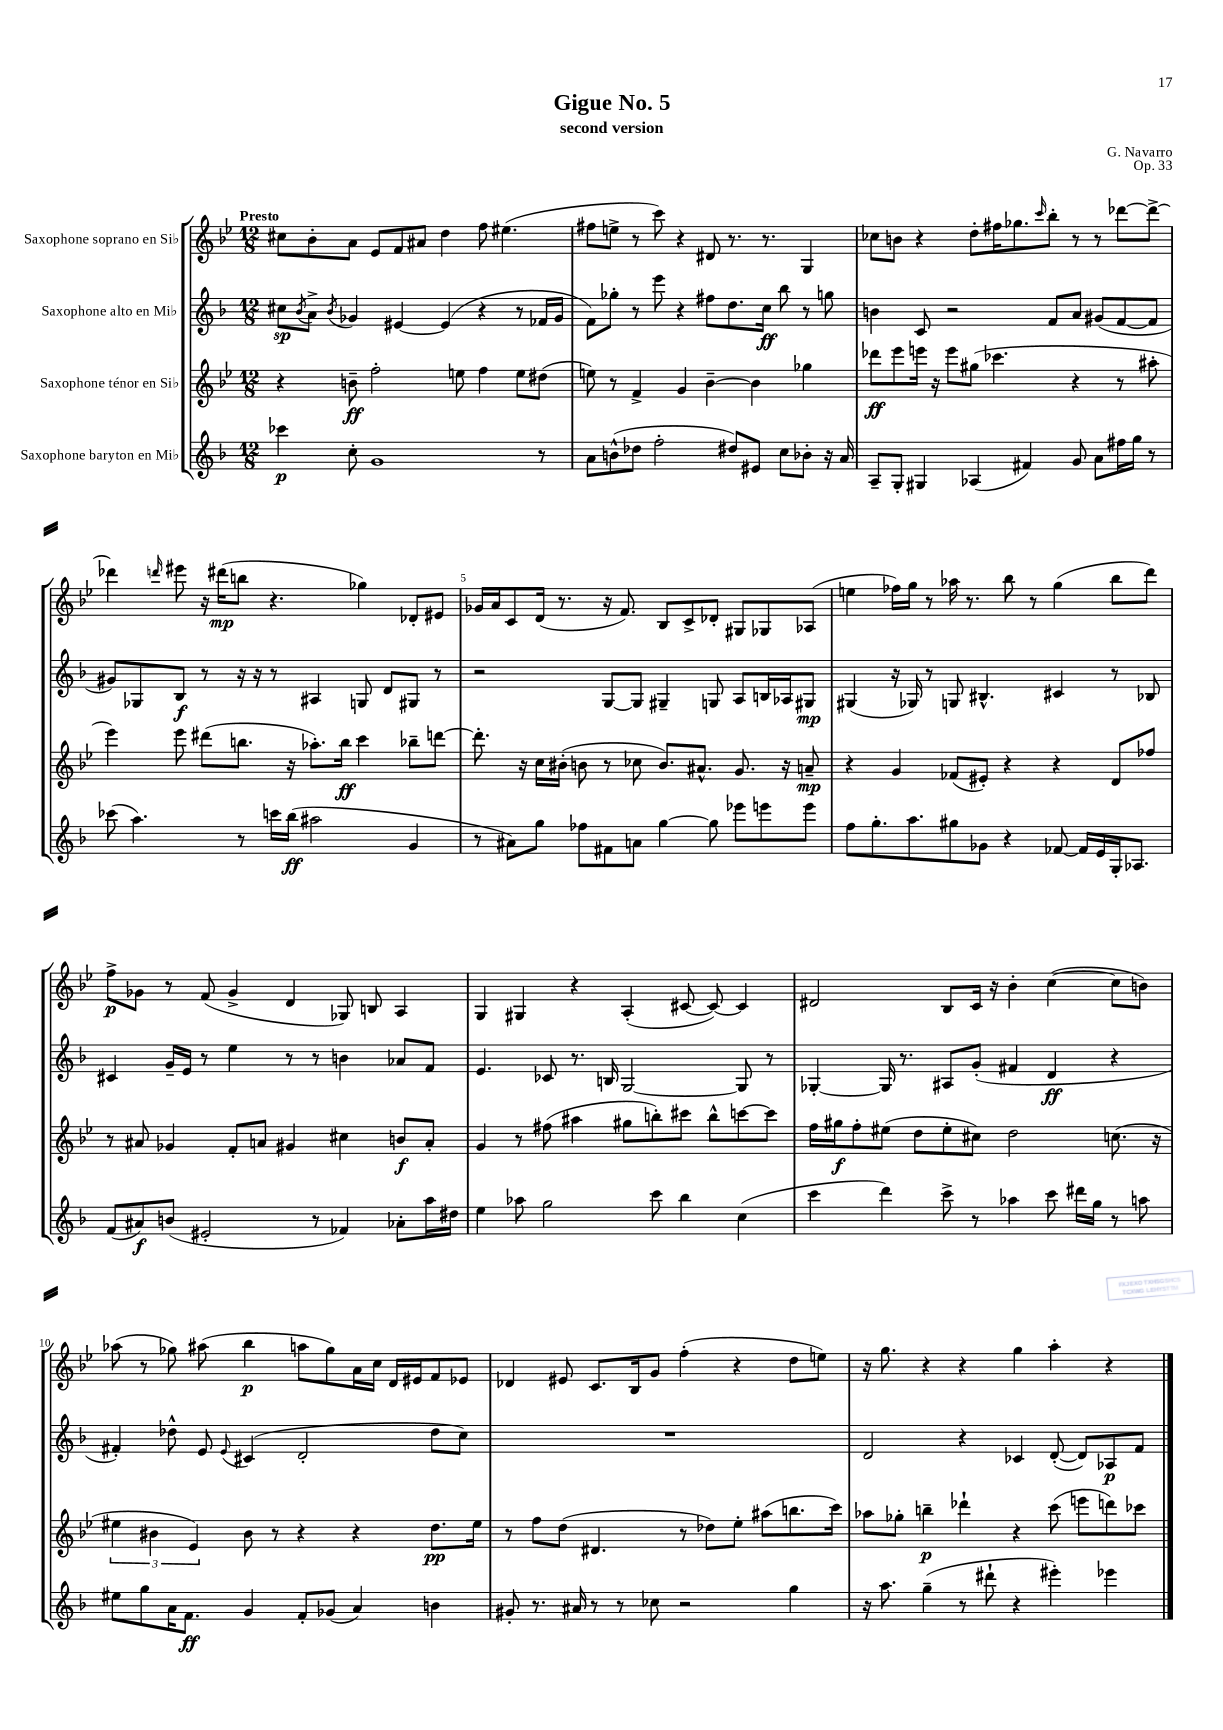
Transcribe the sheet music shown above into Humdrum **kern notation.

**kern	**kern	**kern	**kern
*staff4	*staff3	*staff2	*staff1
*clefG2	*clefG2	*clefG2	*clefG2
*k[b-]	*k[b-e-]	*k[b-]	*k[b-e-]
*M12/8	*M12/8	*M12/8	*M12/8
4ccc-	4r	8cc#	8cc#
.	.	8qb-	.
.	.	8a^	8b-'
.	.	8qb-	.
8cc'	8b~	4g-	8a
1g	2ff'	.	8e-
.	.	[4e#	8f
.	.	.	8a#
.	.	(4e#]	4dd
.	8ee	.	.
.	4ff	4r	8ff
.	.	.	(4.ee#
.	8ee	8r	.
8r	(8dd#	16f-	.
.	.	16g-	.
=	=	=	=
8a	8ee)	8f)	8ff#
(8b^^	8r	8gg-'	8ee^
8dd-	4f^	8r	8r
2ff'	.	8eee	8ccc)
.	4g	4r	4r
.	[4b-~	8ff#	8d#
8dd#)	.	8.dd	8.r
8e#	4b-]	.	.
.	.	16cc	8.r
8cc	.	8bb-	.
8b-'	4gg-	8r	4G
16r	.	8gg	.
16a	.	.	.
=	=	=	=
8A~	8ddd-	4b	8cc-
8G'	8eee-	.	8b
4G#	16eee	8c	4r
.	16r	.	.
.	8eee	2r	.
(4A-	(8gg#	.	8dd'
.	4.ccc-	.	16ff#
.	.	.	8.gg-
4f#)	.	.	.
.	.	.	16qqccc
.	.	8f	8bb-'
8g	4r	8a	8r
8a	.	(8g#	8r
16ff#	8r	[8f	[8ddd-
16gg	.	.	.
8r	8aa#'	8f]	8ddd-^_
=	=	=	=
(8ccc-	4eee-)	8g#)	4ddd-]
4.aa)	.	8G-	.
.	.	.	16qqddd
.	8eee-	8B-	8eee#
.	(8ddd#	8r	16r
.	.	.	(16ddd#
8r	8.bb	16r	8bb
.	.	16r	.
16ccc	.	8r	4.r
(16bb-	16r	.	.
2aa#	8.aa-')	4A#	.
.	16bb	.	.
.	4ccc	8G	4gg-)
.	.	8d	.
4g	8bb-~	8G#	8d-'
.	[8ddd	8r	8e#
=	=	=	=
8r	8.ddd']	2r	16g-
.	.	.	16a
8a#)	.	.	8c
.	16r	.	.
8gg	16cc	.	(16d
.	(16b#'	.	8.r
8ff-	8b	.	.
8f#	8r	[8G	16r
.	.	.	8.f)
8a	8cc-	8G]	.
[4gg	8.b)	4G#~	8B-
.	.	.	8c^
.	8.a#^^	.	.
8gg]	.	8G	8d-'
8eee-	8.g	8A	8G#
8eee	.	16B	8G-
.	16r	16A-	.
8eee	8a~	8G#	(8A-
=	=	=	=
8ff	4r	(4G#	4ee
8.gg'	.	.	.
.	4g	16r	16ff-)
8.aa	.	16G-)	16gg
.	.	8r	8r
8gg#	(8f-	8G	16aa-
.	.	.	8.r
8g-	8e#')	4.B#^^	.
4r	4r	.	8bb-
.	.	.	8r
[8f-	4r	4c#	(4gg
16f-]	.	.	.
16e	.	.	.
16G'	8d	8r	8bb-
8.A-	.	.	.
.	8ff-	8B-	8ddd)
=	=	=	=
(8f	8r	4c#	8ff^
8a#)	8a#	.	8g-
(8b	4g-	16g~	8r
.	.	16e	.
2e#'	.	8r	(8f
.	8f'	4ee	4g-^
.	8a	.	.
.	4g#	8r	4d
8r	.	8r	.
4f-)	4cc#	4b	8G-)
.	.	.	8B
8a-'	8b	8a-	4A
16aa	8a'	8f	.
16dd#	.	.	.
=	=	=	=
4ee	4g	4.e	4G
8aa-	8r	.	4G#
2gg	(8ff#	8c-	.
.	4aa#	8.r	4r
.	.	16B	.
.	8gg#	[2G	(4A'
8ccc	8bb')	.	.
4bb-	8ccc#	.	[8c#
.	8bb^^	.	8c#_)
(4cc	[8ccc	8G]	4c#]
.	8ccc]	8r	.
=	=	=	=
4ccc	16ff	[4G-'	2d#
.	16gg#	.	.
.	8ff'	.	.
4ddd)	(8ee#	16G-]	.
.	.	8.r	.
.	8dd	.	.
8ccc^	8ee#'	8A#	8B-
8r	8cc#)	(8g'	16c
.	.	.	16r
4aa-	2dd	4f#	4b-'
8ccc	.	4d	([4cc
16ddd#	.	.	.
16gg	.	.	.
8r	(8.cc	4r	8cc]
8aa	.	.	8b)
.	16r	.	.
=	=	=	=
8ee#	6ee#	4f#')	(8aa-
8gg	.	.	8r
.	6b#	.	.
16a	.	8dd-^^	8gg-)
8.f	.	.	.
.	6e-)	.	.
.	.	8e	(8aa#
.	.	8qqe	.
4g	8b#	(4c#	4bb-
.	8r	.	.
8f'	4r	2d'	8aa
(8g-	.	.	8gg-)
4a)	4r	.	16a
.	.	.	16cc
.	.	.	16d
.	.	.	16e#
4b	8.dd	8dd-	8f
.	.	8cc)	8e-
.	16ee#	.	.
=	=	=	=
8g#'	8r	1.r	4d-
8.r	8ff	.	.
.	(8dd	.	8e#
16a#	.	.	.
8r	4.d#	.	8.c
8r	.	.	.
.	.	.	16B-
8cc-	.	.	8g
2r	8r	.	(4ff'
.	8dd-)	.	.
.	8ee-'	.	4r
.	(8aa#	.	.
4gg	8.bb	.	8dd
.	.	.	8ee)
.	16ccc)	.	.
=	=	=	=
16r	8aa-	2d	16r
8.aa	.	.	8.gg
.	8gg-'	.	.
(4gg~	4bb~	.	4r
8r	4ddd-`	4r	4r
8ddd#`	.	.	.
4r	4r	4c-	4gg
4eee#')	(8ccc	([8d'	4aa'
.	8eee	8d])	.
4eee-	8ddd)	8A-	4r
.	8ccc-	8f	.
==	==	==	==
*-	*-	*-	*-
